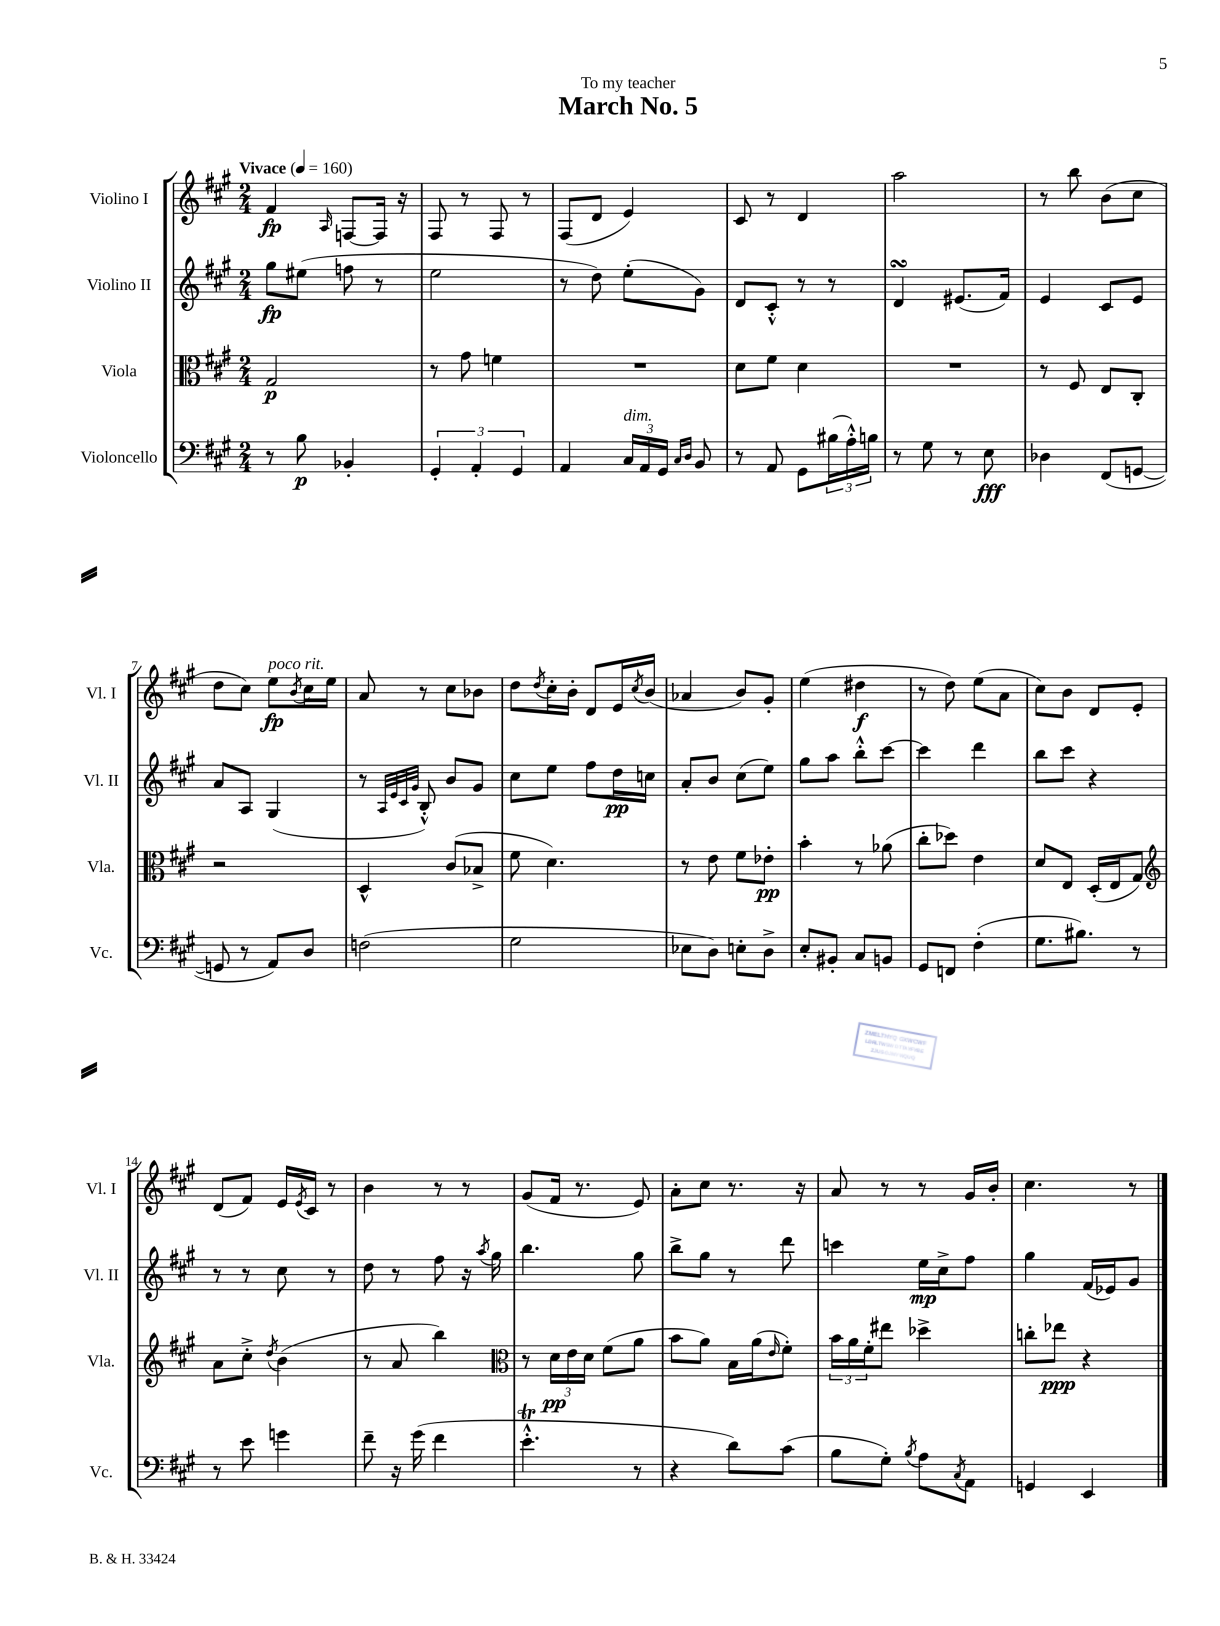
\header { title = "March No. 5" dedication = "To my teacher" }
<<
\new StaffGroup <<
\new Staff = "s0" \with { instrumentName = "Violino I" shortInstrumentName = "Vl. I" } {
    \clef treble \key a \major \numericTimeSignature \time 2/4 \tempo "Vivace" 4 = 160
    fis'4\fp \grace { a16 } f8~ f16 r16 |
    fis8 r8 fis8 r8 |
    fis8( d'8 e'4) |
    cis'8 r8 d'4 |
    a''2 |
    r8 b''8 b'8( cis''8 |
    d''8 cis''8) e''8\fp^\markup { \italic "poco rit." } \acciaccatura { b'8 } cis''16 e''16 |
    a'8 r8 cis''8 bes'8 |
    d''8 \acciaccatura { d''8 } cis''16-. b'16-. d'8 e'16 \acciaccatura { cis''8 } b'16( |
    aes'4 b'8) gis'8-. |
    e''4( dis''4\f |
    r8 d''8) e''8( a'8 |
    cis''8) b'8 d'8 e'8-. |
    d'8( fis'8) e'16 \acciaccatura { e'8 } cis'16 r8 |
    b'4 r8 r8 |
    gis'8( fis'16 r8. e'8) |
    a'8-. cis''8 r8. r16 |
    a'8 r8 r8 gis'16 b'16-. |
    cis''4. r8 \bar "|." |
}
\new Staff = "s1" \with { instrumentName = "Violino II" shortInstrumentName = "Vl. II" } {
    \clef treble \key a \major \numericTimeSignature \time 2/4
    gis''8\fp eis''8( f''8 r8 |
    e''2 |
    r8 d''8) e''8-.( gis'8) |
    d'8 cis'8-.-^ r8 r8 |
    d'4\turn eis'8.( fis'16) |
    e'4 cis'8 e'8 |
    a'8 a8 gis4( |
    r8 \grace { a32 e'32 cis'32 gis'32 } b8-.-^) b'8 gis'8 |
    cis''8 e''8 fis''8 d''16\pp c''16 |
    a'8-. b'8 cis''8( e''8) |
    gis''8 a''8 b''8-.-^ cis'''8~ |
    cis'''4 d'''4 |
    b''8 cis'''8 r4 |
    r8 r8 cis''8 r8 |
    d''8 r8 fis''8 r16 \acciaccatura { a''8 } gis''16 |
    b''4. gis''8 |
    b''8-> gis''8 r8 d'''8 |
    c'''4 e''16\mp cis''16-> fis''8 |
    gis''4 fis'16( ees'16) gis'8 \bar "|." |
}
\new Staff = "s2" \with { instrumentName = "Viola" shortInstrumentName = "Vla." } {
    \clef alto \key a \major \numericTimeSignature \time 2/4
    gis2\p |
    r8 gis'8 f'4 |
    R2 |
    d'8 fis'8 d'4 |
    R2 |
    r8 fis8 e8 cis8-. |
    r2 |
    d4-^ cis'8( bes8-> |
    fis'8 d'4.) |
    r8 e'8 fis'8 ees'8-.\pp |
    b'4-. r8 aes'8( |
    cis''8-. des''8) e'4 |
    d'8 e8 d16-.( e16 gis8) |
    \clef treble a'8 cis''8-.-> \acciaccatura { d''8 } b'4( |
    r8 a'8 b''4) |
    \clef alto r8 \tuplet 3/2 { d'16\pp e'16 d'16 } fis'8( a'8 |
    b'8 a'8) b16 a'16( \grace { e'16 } fis'8-.) |
    \tuplet 3/2 { b'16 a'16 fis'16-. } eis''8 des''4-> |
    c''8-. ees''8\ppp r4 \bar "|." |
}
\new Staff = "s3" \with { instrumentName = "Violoncello" shortInstrumentName = "Vc." } {
    \clef bass \key a \major \numericTimeSignature \time 2/4
    r8 b8\p bes,4-. |
    \tuplet 3/2 { gis,4-. a,4-. gis,4 } |
    a,4 \tuplet 3/2 { cis16^\markup { \italic "dim." } a,16 gis,16 } \grace { cis16 d16 } b,8 |
    r8 a,8 gis,8 \tuplet 3/2 { bis16( a16-.-^) b16 } |
    r8 gis8 r8 e8\fff |
    des4 fis,8( g,8~ |
    g,8 r8 a,8) d8 |
    f2( |
    gis2 |
    ees8 d8) e8-. d8-> |
    e8-. bis,8-. cis8 b,8 |
    gis,8 f,8 fis4-.( |
    gis8. bis8.) r8 |
    r8 e'8 g'4 |
    fis'8-- r16 gis'16( fis'4 |
    e'4.-.-^\trill r8 |
    r4 d'8) cis'8( |
    b8 gis8-.) \acciaccatura { b8 } a8 \acciaccatura { cis8 } a,8 |
    g,4 e,4 \bar "|." |
}
>>
>>
